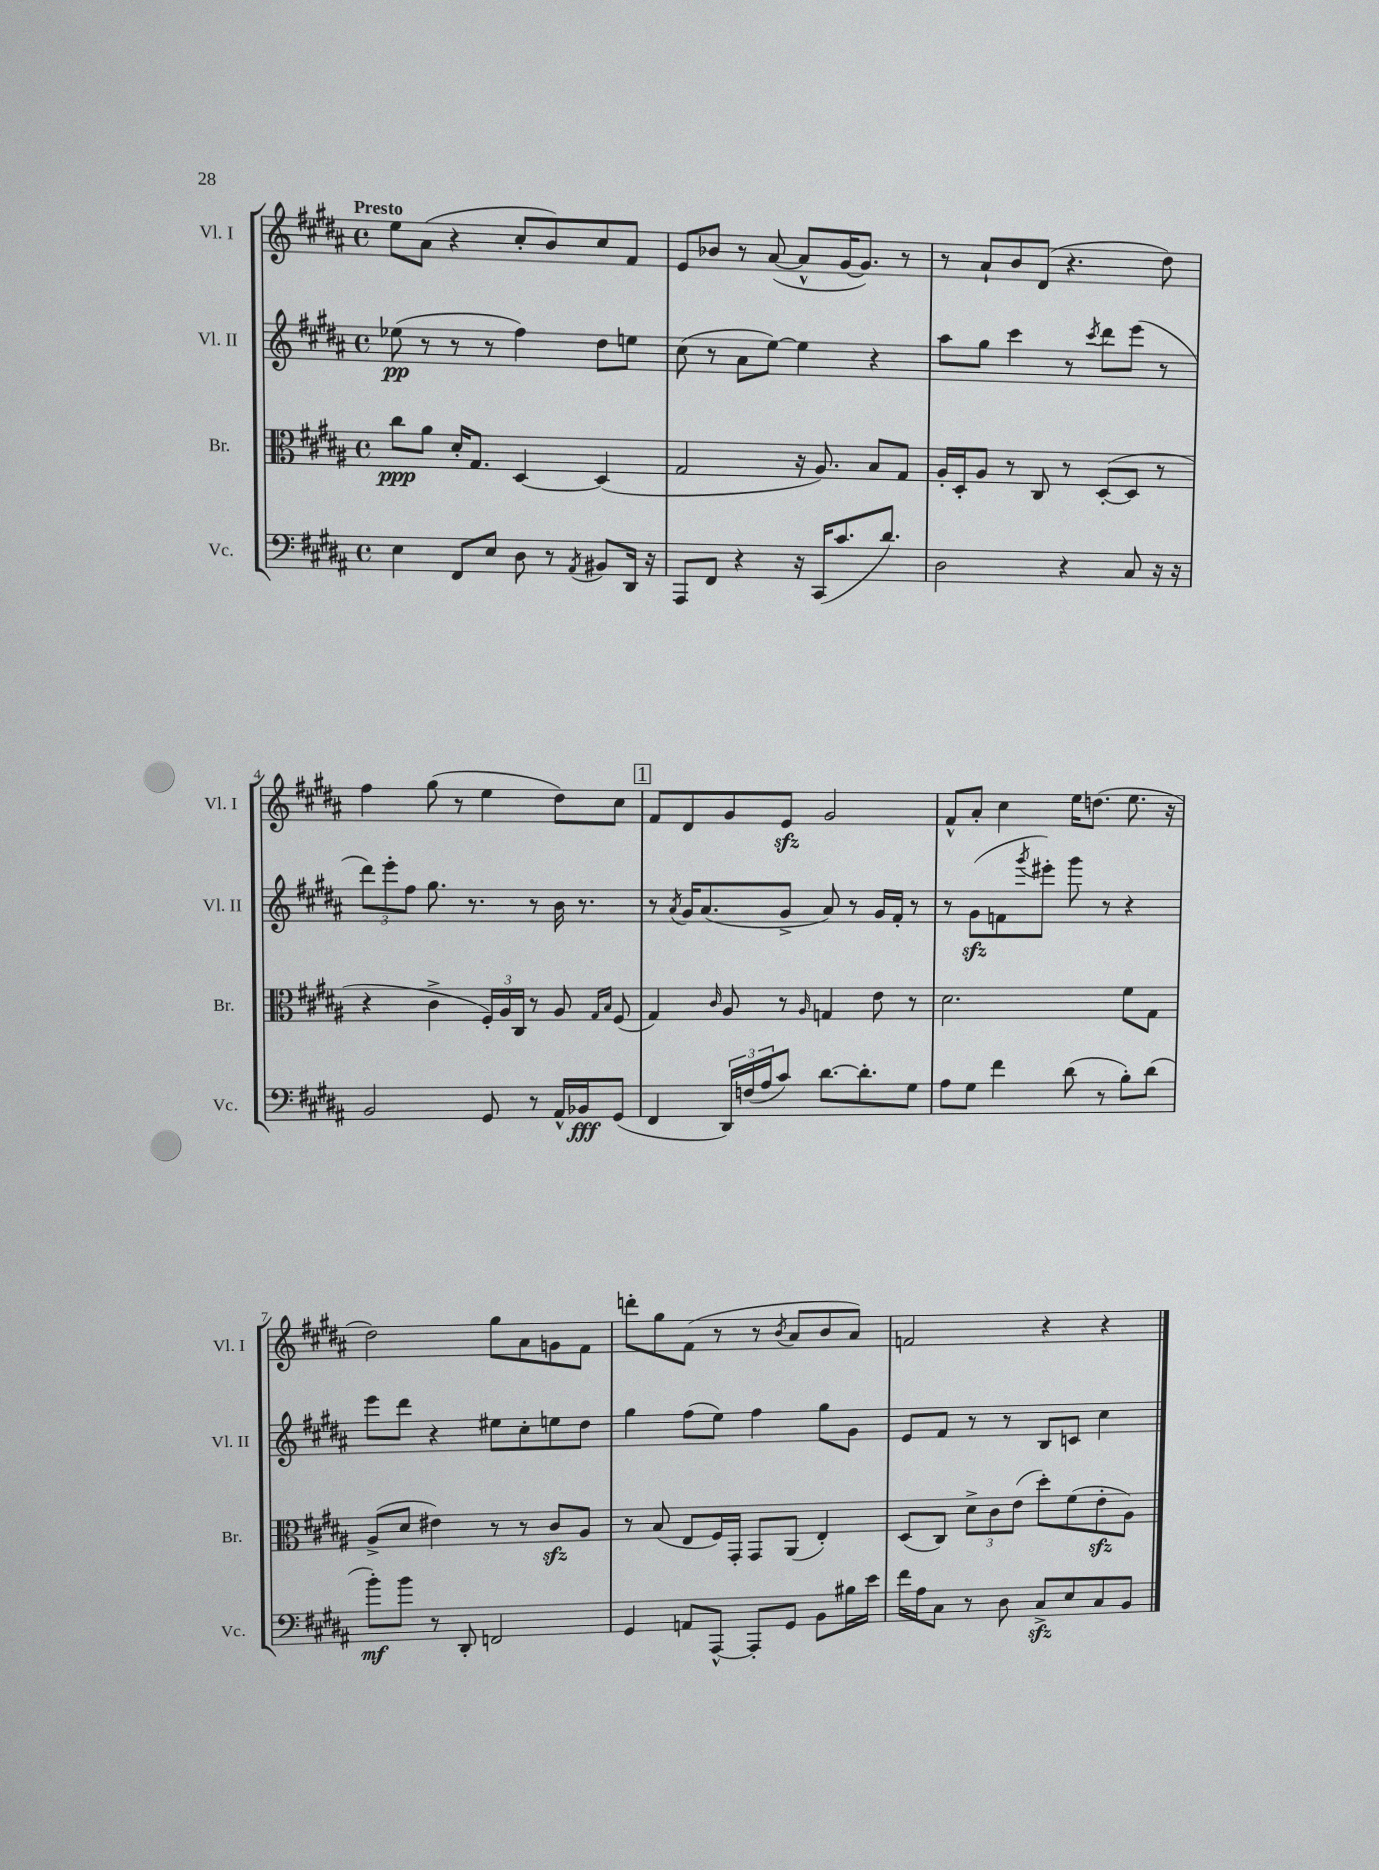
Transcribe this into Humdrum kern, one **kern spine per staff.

**kern	**dynam	**kern	**dynam	**kern	**dynam	**kern
*part4	*part4	*part3	*part3	*part2	*part2	*part1
*staff4	*staff4	*staff3	*staff3	*staff2	*staff2	*staff1
*I"Vc.	*	*I"Br.	*	*I"Vl. II	*	*I"Vl. I
*I'Vc.	*	*I'Br.	*	*I'Vl. II	*	*I'Vl. I
*clefF4	*	*clefC3	*	*clefG2	*	*clefG2
*k[f#c#g#d#a#]	*	*k[f#c#g#d#a#]	*	*k[f#c#g#d#a#]	*	*k[f#c#g#d#a#]
*M4/4	*	*M4/4	*	*M4/4	*	*M4/4
*met(c)	*	*met(c)	*	*met(c)	*	*met(c)
=1	=1	=1	=1	=1	=1	=1
!	!	!	!	!	!	!LO:TX:a:B:t=Presto
4E\	.	8cc#\L	ppp	(8ee-X\	pp	8ee\L
.	.	8a#\J	.	8r	.	(8a#\J
8FF#/L	.	16d#'/KL	.	8r	.	4r
.	.	8.G#/J	.	.	.	.
8E/J	.	.	.	8r	.	.
8D#\	.	[4D#/	.	4ff#\)	.	8cc#'/L
8r	.	.	.	.	.	8b/)
8qAA#/	.	.	.	.	.	.
8BB#X/L	.	(4D#/]	.	8dd#\L	.	8cc#/
16DD#/Jk	.	.	.	8een\J	.	8f#/J
16r	.	.	.	.	.	.
=2	=2	=2	=2	=2	=2	=2
8AAA#/L	.	2G#/	.	(8cc#\	.	8e/L
8FF#/J	.	.	.	8r	.	8b-X/J
4r	.	.	.	8a#\L	.	8r
.	.	.	.	[8ee\J)	.	([8a#/
16r	.	16r	.	4ee\]	.	8a#^^/L]
(16CC#/KL	.	8.A#/)	.	.	.	.
8.c#/	.	.	.	.	.	[16g#/K
.	.	.	.	.	.	8.g#/J])
.	.	8B/L	.	4r	.	.
8.d#/J)	.	.	.	.	.	.
.	.	8G#/J	.	.	.	8r
=3	=3	=3	=3	=3	=3	=3
2D#\	.	16A#'/LL	.	8aa#\L	.	8r
.	.	16D#'/J	.	.	.	.
.	.	8A#/J	.	8gg#\J	.	8a#`/L
.	.	8r	.	4ccc#\	.	8b/
.	.	8C#/	.	.	.	(8d#/J
4r	.	8r	.	8r	.	4.r
.	.	.	.	8qccc#/	.	.
.	.	([8D#'/L	.	8ddd#\L	.	.
8C#/	.	8D#/J]	.	(8eee\J	.	.
16r	.	8r	.	8r	.	8dd#\)
16r	.	.	.	.	.	.
!!LO:LB:g=z
=4	=4	=4	=4	=4	=4	=4
2BB/	.	4r	.	12ddd#\L)	.	4ff#\
.	.	.	.	12eee'\	.	.
.	.	.	.	12ff#\J	.	.
.	.	4c#^\	.	8.gg#\	.	(8gg#\
.	.	.	.	.	.	8r
.	.	.	.	8.r	.	.
8GG#/	.	24F#'/LL)	.	.	.	4ee\
.	.	24A#/	.	.	.	.
.	.	24C#/JJ	.	.	.	.
8r	.	8r	.	8r	.	.
16AA#^^/LL	.	8A#/	.	16b\	.	8dd#\L)
16BB-X/J	fff	.	.	8.r	.	.
.	.	16qqG#/LL	.	.	.	.
.	.	16qqB/JJ	.	.	.	.
(8GG#/J	.	(8F#/	.	.	.	8cc#\J
!!LO:REH:place=s1:t=1
=5	=5	=5	=5	=5	=5	=5
4FF#/	.	4G#/)	.	8r	.	8f#/L
.	.	.	.	8qa#/	.	.
.	.	.	.	16g#/KL	.	8d#/
.	.	.	.	(8.a#/	.	.
.	.	16qqc#/	.	.	.	.
24DD#/LL)	.	8A#/	.	.	.	8g#/
(24Fn/	.	.	.	.	.	.
24A#/J	.	.	.	.	.	.
8c#/J)	.	8r	.	8g#^/J	.	8ezz/J
.	.	16qqA#/	.	.	.	.
[8.d#\L	.	4Gn/	.	8a#/)	.	2g#/
.	.	.	.	8r	.	.
8.d#'\]	.	.	.	.	.	.
.	.	8e\	.	16g#/LL	.	.
.	.	.	.	16f#'/JJ	.	.
8G#\J	.	8r	.	8r	.	.
=6	=6	=6	=6	=6	=6	=6
8A#\L	.	2.d#\	.	8r	.	8f#^^/L
8G#\J	.	.	.	(8g#zz\L	.	8a#'/J
4f#\	.	.	.	8fn\	.	4cc#\
.	.	.	.	8qggg#/	.	.
.	.	.	.	8eee#X'\J)	.	.
(8d#\	.	.	.	8ggg#\	.	16ee\KL
.	.	.	.	.	.	(8.ddn\J
8r	.	.	.	8r	.	.
8B'\L)	.	8f#\L	.	4r	.	8.ee\
(8d#\J	.	8G#\J	.	.	.	.
.	.	.	.	.	.	16r
!!LO:LB:g=z
=7	=7	=7	=7	=7	=7	=7
8b'\L)	mf	(8A#^/L	.	8eee\L	.	2dd#\)
8b\J	.	8d#/J	.	8ddd#\J	.	.
8r	.	4e#X\)	.	4r	.	.
8DD#'/	.	.	.	.	.	.
2FFn/	.	8r	.	8ee#X\L	.	8gg#\L
.	.	8r	.	8cc#'\	.	8a#\
.	.	8c#zz/L	.	8een\	.	8gn\
.	.	8A#/J	.	8dd#\J	.	8f#\J
=8	=8	=8	=8	=8	=8	=8
4GG#/	.	8r	.	4gg#\	.	8dddn'\L
.	.	(8B/	.	.	.	8gg#\
8AAn/L	.	8E/L	.	(8ff#\L	.	(8f#\J
[8AAA#^^/J	.	16F#/L)	.	8ee\J)	.	8r
.	.	16GG#'/JJ	.	.	.	.
8AAA#'/L]	.	8GG#/L	.	4ff#\	.	8r
.	.	.	.	.	.	8qb/
8GG#/J	.	(8AA#/J	.	.	.	8a#/L
8BB\L	.	4E'/)	.	8gg#\L	.	8b/
16B#X\L	.	.	.	8g#\J	.	8a#/J)
16e\JJ	.	.	.	.	.	.
=9	=9	=9	=9	=9	=9	=9
16f#\LL	.	(8D#/L	.	8e/L	.	2fn/
16A#\J	.	.	.	.	.	.
8C#\J	.	8C#/J)	.	8f#/J	.	.
8r	.	12d#^\L	.	8r	.	.
.	.	12c#\	.	.	.	.
8D#\	.	.	.	8r	.	.
.	.	(12e\J	.	.	.	.
8C#zz^/L	.	8dd#'\L)	.	8B/L	.	4r
8E/	.	(8f#\	.	8cn/J	.	.
8C#/	.	8ezz'\	.	4cc#\	.	4r
8BB/J	.	8A#\J)	.	.	.	.
==	==	==	==	==	==	==
*-	*-	*-	*-	*-	*-	*-
